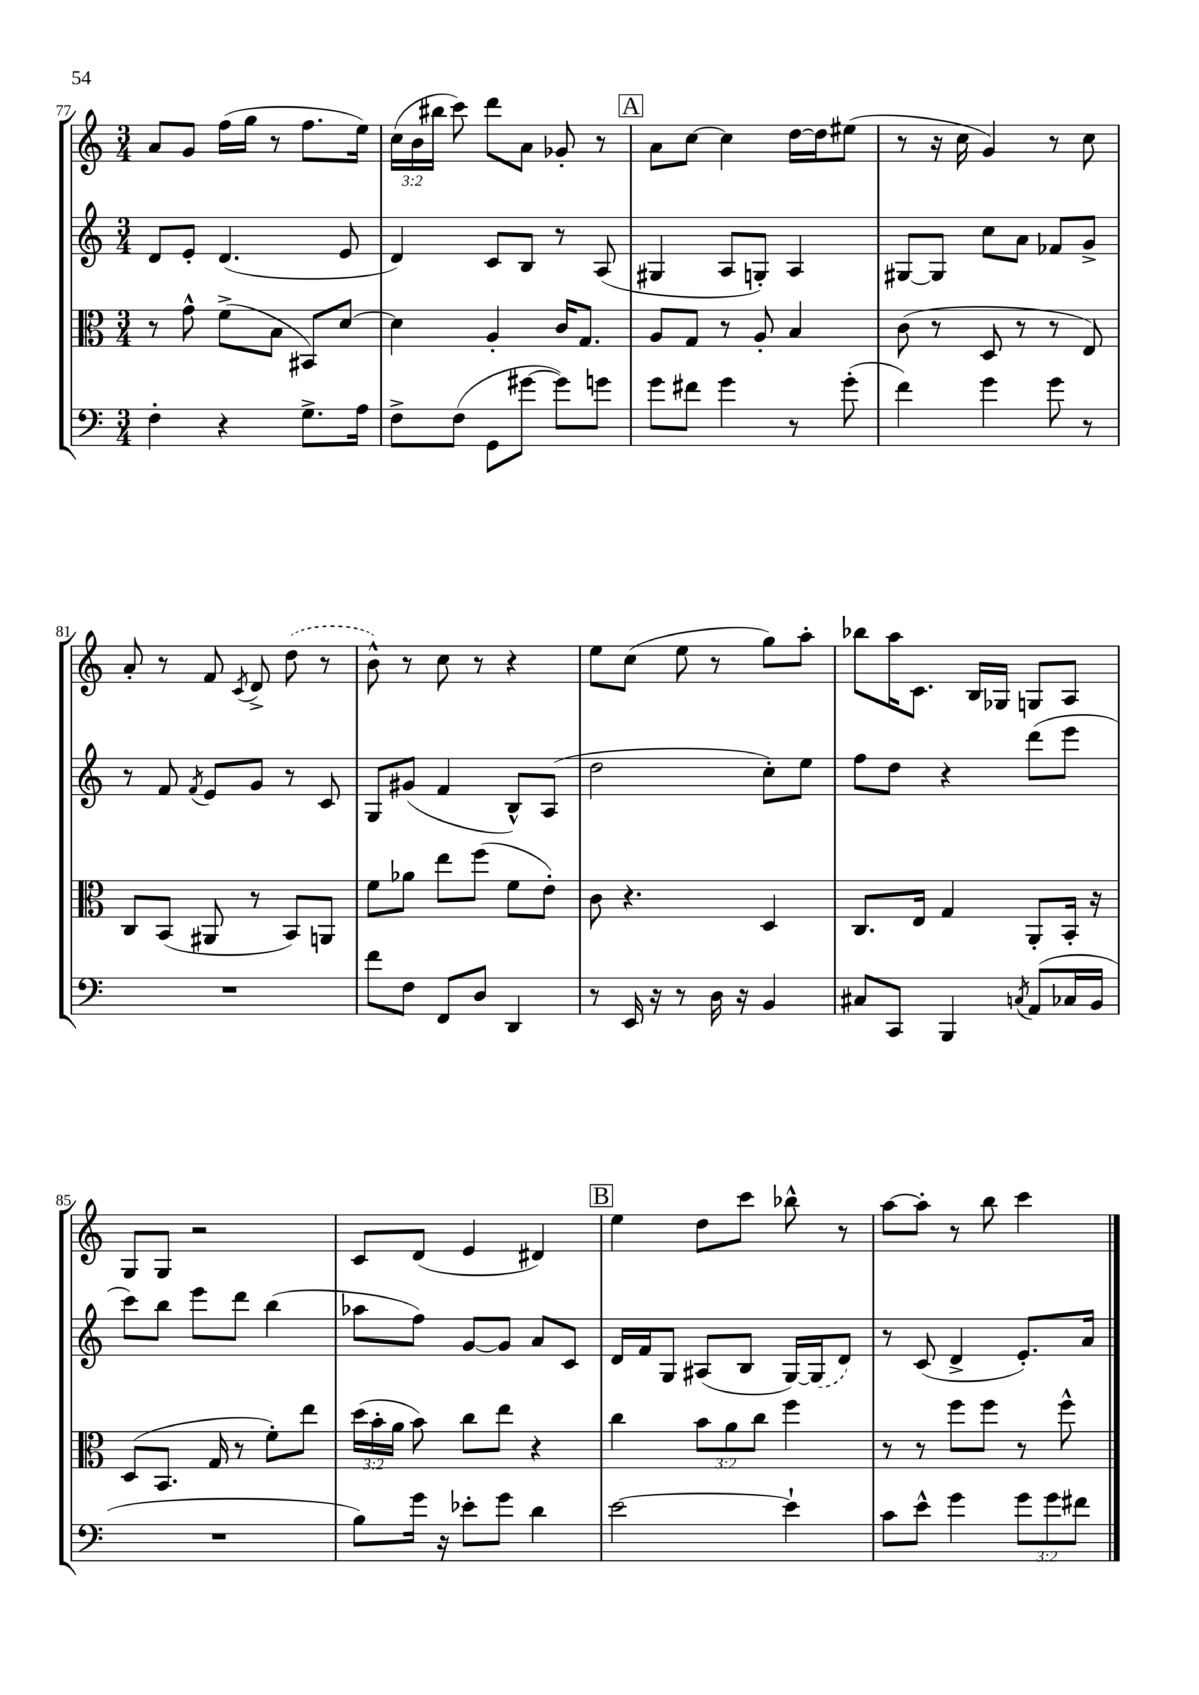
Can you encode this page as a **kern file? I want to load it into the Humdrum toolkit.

**kern	**kern	**kern	**kern
*part4	*part3	*part2	*part1
*staff4	*staff3	*staff2	*staff1
*clefF4	*clefC3	*clefG2	*clefG2
*k[]	*k[]	*k[]	*k[]
*M3/4	*M3/4	*M3/4	*M3/4
=77	=77	=77	=77
4F'\	8r	8d/L	8a/L
.	8g^^\	8e'/J	8g/J
4r	(8f^\L	(4.d/	(16ff\LL
.	.	.	16gg\JJ
.	8B\J	.	8r
8.G^\L	8BB#X/L)	.	8.ff\L
.	[8d/J	8e/	.
16A\Jk	.	.	16ee\Jk)
=78	=78	=78	=78
8F^\L	4d\]	4d/)	(24cc\LL
.	.	.	24b\
.	.	.	24bb#X\JJ
(8F\J	.	.	8ccc\)
8GG\L	4A'/	8c/L	8ddd\L
[8g#X\J	.	8B/J	8a\J
8g#\L])	16c/KL	8r	8g-X'/
.	8.G/J	.	.
8gn\J	.	(8A/	8r
!!LO:REH:place=s1:t=A
=79	=79	=79	=79
8g\L	8A/L	4G#X/	8a\L
8f#X\J	8G/J	.	[8cc\J
4g\	8r	8A/L	4cc\]
.	8A'/	8Gn'/J)	.
8r	4B/	4A/	[16dd\LL
.	.	.	16dd\J]
(8g'\	.	.	(8ee#X\J
=80	=80	=80	=80
4f\)	(8c\	[8G#X/L	8r
.	8r	8G#/J]	16r
.	.	.	16cc\
4g\	8D/	8cc\L	4g/)
.	8r	8a\J	.
8g\	8r	8f-X/L	8r
8r	8E/)	8g^/J	8cc\
!!LO:LB:g=z
=81	=81	=81	=81
2.r	8C/L	8r	8a'/
.	(8BB/J	8f/	8r
.	.	8qf/	.
.	8AA#X/	8e/L	8f/
.	.	.	8qc/
.	8r	8g/J	8d^/
.	8BB/L)	8r	(8dd\
.	8AAn/J	8c/	8r
=82	=82	=82	=82
8f\L	8f\L	8G/L	8b^^\)
8F\J	8a-X\J	(8g#X/J	8r
8FF/L	8ee\L	4f/	8cc\
8D/J	(8ff\J	.	8r
4DD/	8f\L	8B^^/L)	4r
.	8e'\J)	(8A/J	.
=83	=83	=83	=83
8r	8c\	2dd\	8ee\L
16EE/	4.r	.	(8cc\J
16r	.	.	.
8r	.	.	8ee\
16D\	.	.	8r
16r	.	.	.
4BB/	4D/	8cc'\L)	8gg\L)
.	.	8ee\J	8aa'\J
=84	=84	=84	=84
8C#X/L	8.C/L	8ff\L	8bb-X\L
8CC/J	.	8dd\J	16aa\K
.	16E/Jk	.	8.c\J
4BBB/	4G/	4r	.
.	.	.	16B/LL
.	.	.	16G-X/JJ
8qCn/	.	.	.
(8AA/L	8AA'/L	(8ddd\L	8Gn/L
16C-X/L	16BB'/Jk	8eee\J	8A/J
16BB/JJ	16r	.	.
!!LO:LB:g=z
=85	=85	=85	=85
2.r	(8D/L	8ccc\L)	8G/L
.	8.BB/J	8bb\J	8G/J
.	.	8eee\L	2r
.	16G/	.	.
.	8r	8ddd\J	.
.	8f'\L)	(4bb\	.
.	8ee\J	.	.
=86	=86	=86	=86
8B\L)	(24dd\LL	8aa-X\L	8c/L
.	24b'\	.	.
.	24a\JJ	.	.
16g\Jk	8b\)	8ff\J)	(8d/J
16r	.	.	.
8e-X'\L	8cc\L	[8g/L	4e/
8g\J	8ee\J	8g/J]	.
4d\	4r	8a/L	4d#X/)
.	.	8c/J	.
!!LO:REH:place=s1:t=B
=87	=87	=87	=87
[2e\	4cc\	16d/LL	4ee\
.	.	16f/J	.
.	.	8G/J	.
.	12b\L	(8A#X/L	8dd\L
.	12a\	.	.
.	.	8B/J	8ccc\J
.	12cc\J	.	.
4e`\]	4ff\	[16G/LL)	8bb-X^^\
.	.	(16G/J]	.
.	.	8d/J)	8r
=88	=88	=88	=88
8c\L	8r	8r	[8aa\L
8e^^\J	8r	(8c/	8aa'\J]
4g\	8ff\L	4d^/	8r
.	8ff\J	.	8bb\
12g\L	8r	8.e'/L)	4ccc\
12g\	.	.	.
.	8ff^^\	.	.
12f#X\J	.	.	.
.	.	16a/Jk	.
==	==	==	==
*-	*-	*-	*-
